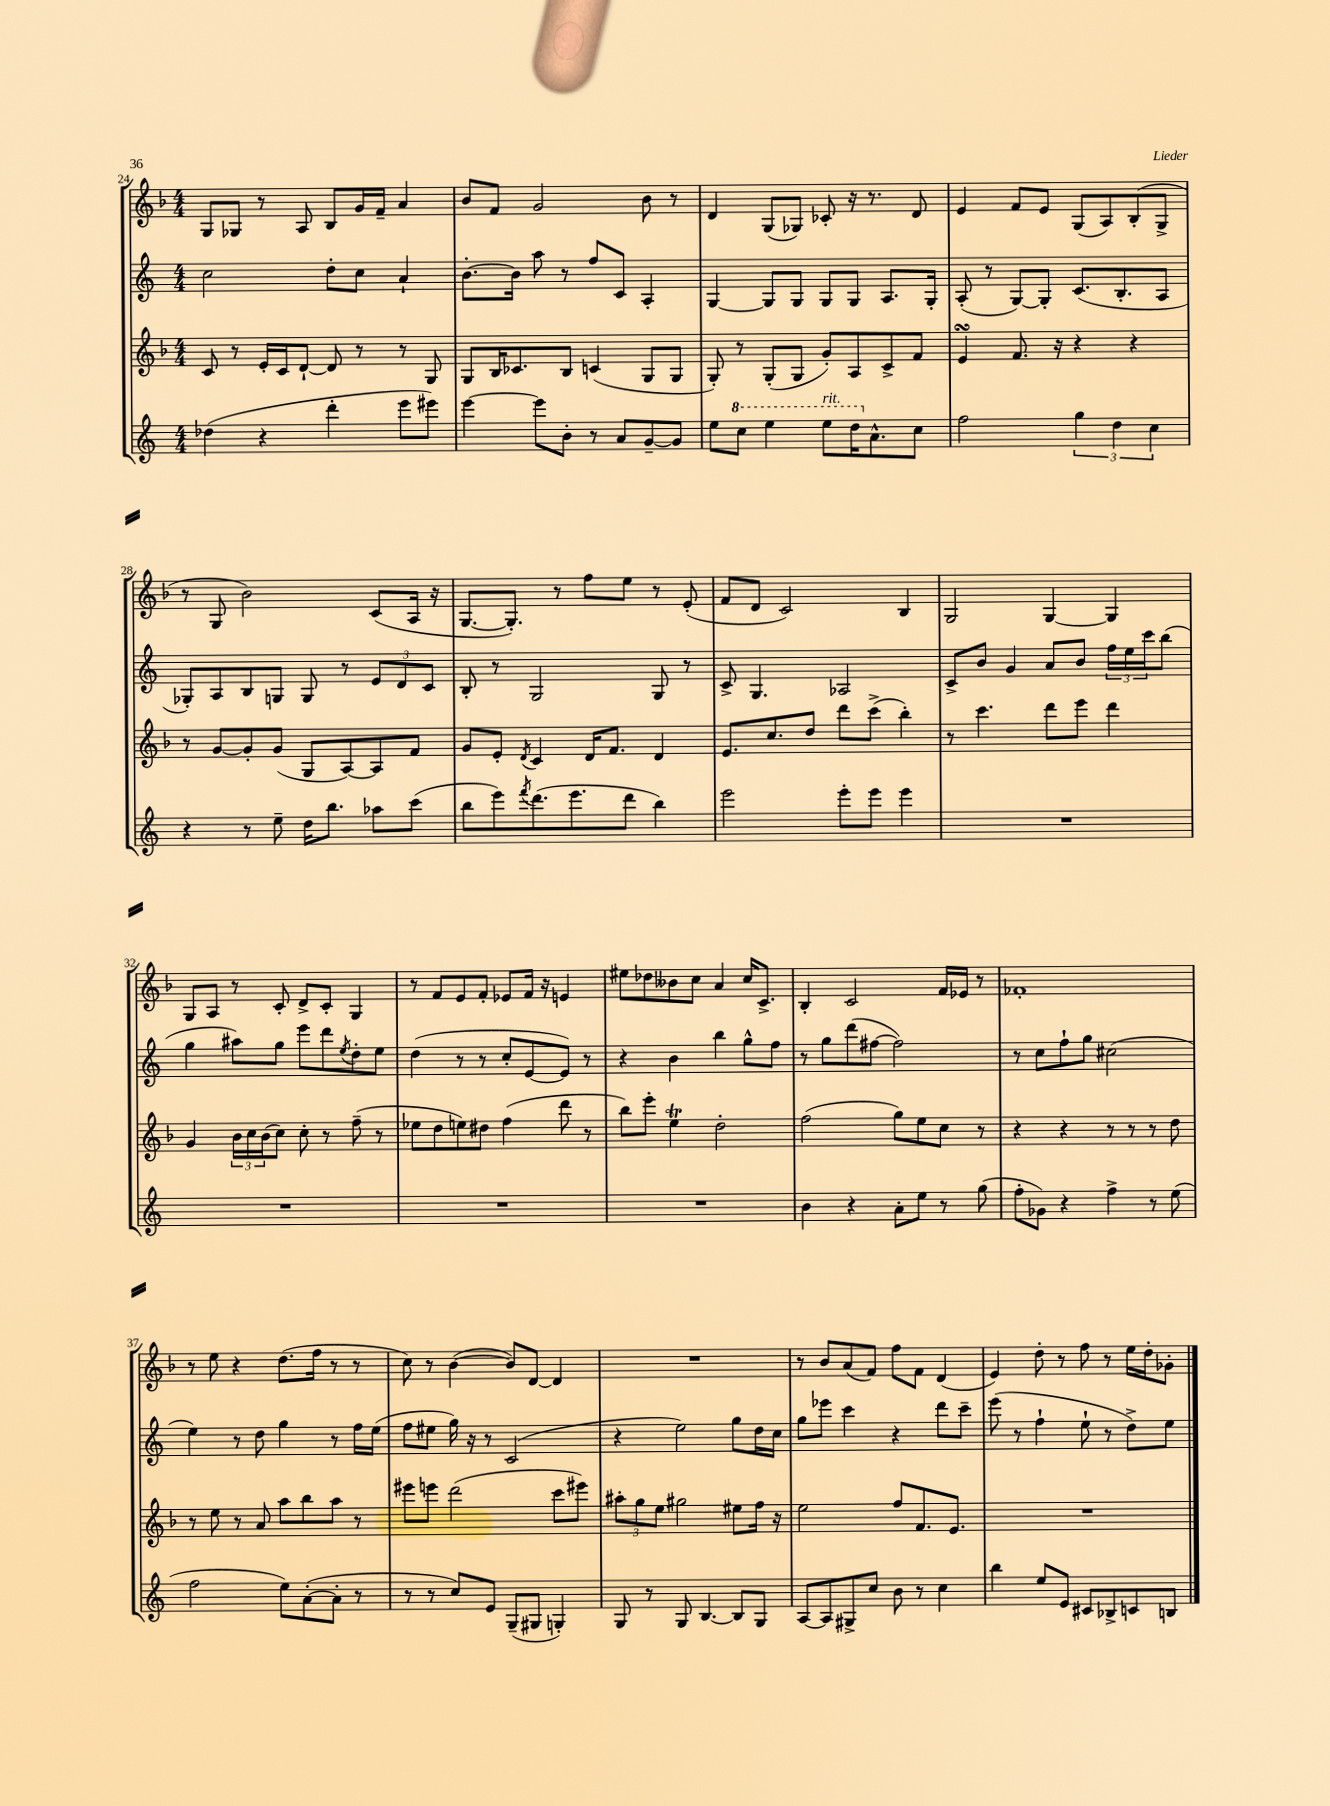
<<
\new StaffGroup <<
\new Staff = "s0" {
    \clef treble \key f \major \numericTimeSignature \time 4/4
    g8 ges8 r8 a8 bes8 g'16 f'16-- a'4 |
    bes'8 f'8 g'2 bes'8 r8 |
    d'4 g8( ges8) ces'8-. r16 r8. d'8 |
    e'4 f'8 e'8 g8( a8) bes8-.( g8-> |
    r8 g8 bes'2) c'8( a16 r16 |
    g8.~ g8.-.) r8 f''8 e''8 r8 e'8-.( |
    f'8 d'8 c'2) bes4 |
    g2 g4~ g4 |
    g8 a8 r8 c'8-. d'8-> c'8-. g4 |
    r8 f'8 e'8 f'8-. ees'8 f'16 r16 e'4 |
    eis''8 des''8 beses'8 c''8 a'4 c''16 c'8.-> |
    bes4-. c'2 f'16 ees'16 r8 |
    fes'1-. |
    r8 e''8 r4 d''8.( f''16 r8 r8 |
    c''8) r8 bes'4~( bes'8) d'8~ d'4 |
    R1 |
    r8 bes'8 a'8( f'8) f''8 f'8 d'4( |
    e'4) d''8-. r8 f''8 r8 e''16 d''16-. ges'8-. \bar "|." |
}
\new Staff = "s1" {
    \clef treble \key c \major \numericTimeSignature \time 4/4
    c''2 d''8-. c''8 a'4-! |
    b'8.~-. b'16 a''8 r8 f''8 c'8 a4-. |
    g4~ g8 g8 g8 g8 a8. g16-. |
    a8-.( r8 g8~) g8-. c'8.( b8.-. a8 |
    ges8-.) a8 b8 g8 g8 r8 \tuplet 3/2 { e'8 d'8 c'8 } |
    b8-. r8 g2 g8 r8 |
    c'8-> g4. aes2 |
    c'8-> b'8 g'4 a'8 b'8 \tuplet 3/2 { f''16 e''16 c'''16 } b''8( |
    g''4 ais''8) g''8 e'''8 d'''8 \acciaccatura { e''8 } d''8-. e''8 |
    d''4( r8 r8 c''8-. e'8~ e'8) r8 |
    r4 b'4 b''4 g''8-^ f''8 |
    r8 g''8 d'''8( fis''8~ fis''2) |
    r8 c''8 f''8-! g''8 cis''2( |
    e''4) r8 d''8 g''4 r8 f''16 e''16( |
    f''8 eis''8 g''16) r16 r8 c'2( |
    r4 e''2) g''8 d''16 c''16 |
    g''8 ees'''8 c'''4 r4 d'''8 c'''8-- |
    e'''8( r8 f''4-! e''8-! r8 d''8->) e''8 \bar "|." |
}
\new Staff = "s2" {
    \clef treble \key f \major \numericTimeSignature \time 4/4
    c'8 r8 e'16-. c'16 d'8~-! d'8 r8 r8 g8 |
    g8 bes16 ces'8. bes8 c'4( g8 g8 |
    g8-.) r8 g8-.( g8 g'8-.) a8 c'8-> f'8 |
    e'4\turn f'8. r16 r4 r4 |
    r8 g'8~ g'8-. g'8( g8 a8~) a8 f'8 |
    g'8 e'8-. \acciaccatura { d'8 } c'4 d'16 f'8. d'4 |
    e'8. c''8. d''8 d'''8 c'''8->( bes''4-.) |
    r8 c'''4. d'''8 e'''8 d'''4 |
    g'4 \tuplet 3/2 { bes'16 c''16 bes'16( } c''8) c''8-. r8 f''8--( r8 |
    ees''8 d''8 e''8) dis''8 f''4( d'''8 r8 |
    bes''8) e'''8-. e''4\trill d''2-. |
    f''2( g''8) e''8 c''8 r8 |
    r4 r4 r8 r8 r8 d''8 |
    r8 e''8 r8 a'8 a''8 bes''8 a''8 r8 |
    eis'''8 e'''8 d'''2( c'''8 eis'''8) |
    \tuplet 3/2 { ais''8-. g''8 e''8 } gis''2 eis''8 f''16 r16 |
    e''2 f''8 f'8. e'8. |
    R1 \bar "|." |
}
\new Staff = "s3" {
    \clef treble \key c \major \numericTimeSignature \time 4/4
    des''4( r4 d'''4-. e'''8 eis'''8) |
    e'''4~ e'''8 b'8-. r8 a'8 g'8~-- g'8 |
    e''8 \ottava #1 c'''8 e'''4 e'''8^\markup { \italic "rit." } d'''16 \ottava #0 a'8.-^ c''8 |
    f''2 \tuplet 3/2 { g''4 d''4 c''4 } |
    r4 r8 e''8-- d''16 b''8. aes''8 c'''8( |
    b''8 e'''8) \acciaccatura { f'''8 } d'''8.( e'''8. d'''8 b''4) |
    e'''2 e'''8-. e'''8 e'''4 |
    R1 |
    R1 |
    R1 |
    R1 |
    b'4 r4 a'8-. e''8 r8 g''8( |
    f''8-. ges'8) r4 f''4-> r8 e''8( |
    f''2 e''8) a'8~-.( a'8-. r8 |
    r8 r8 c''8) e'8 g8--( gis8 g4-.) |
    g8 r8 g8 b4.~ b8 g8 |
    a8~ a8 gis8-> c''8 b'8 r8 c''4 |
    b''4 e''8 e'8 cis'8 bes8-> c'8 b8 \bar "|." |
}
>>
>>
\layout { \context { \Score currentBarNumber = #24 } }
